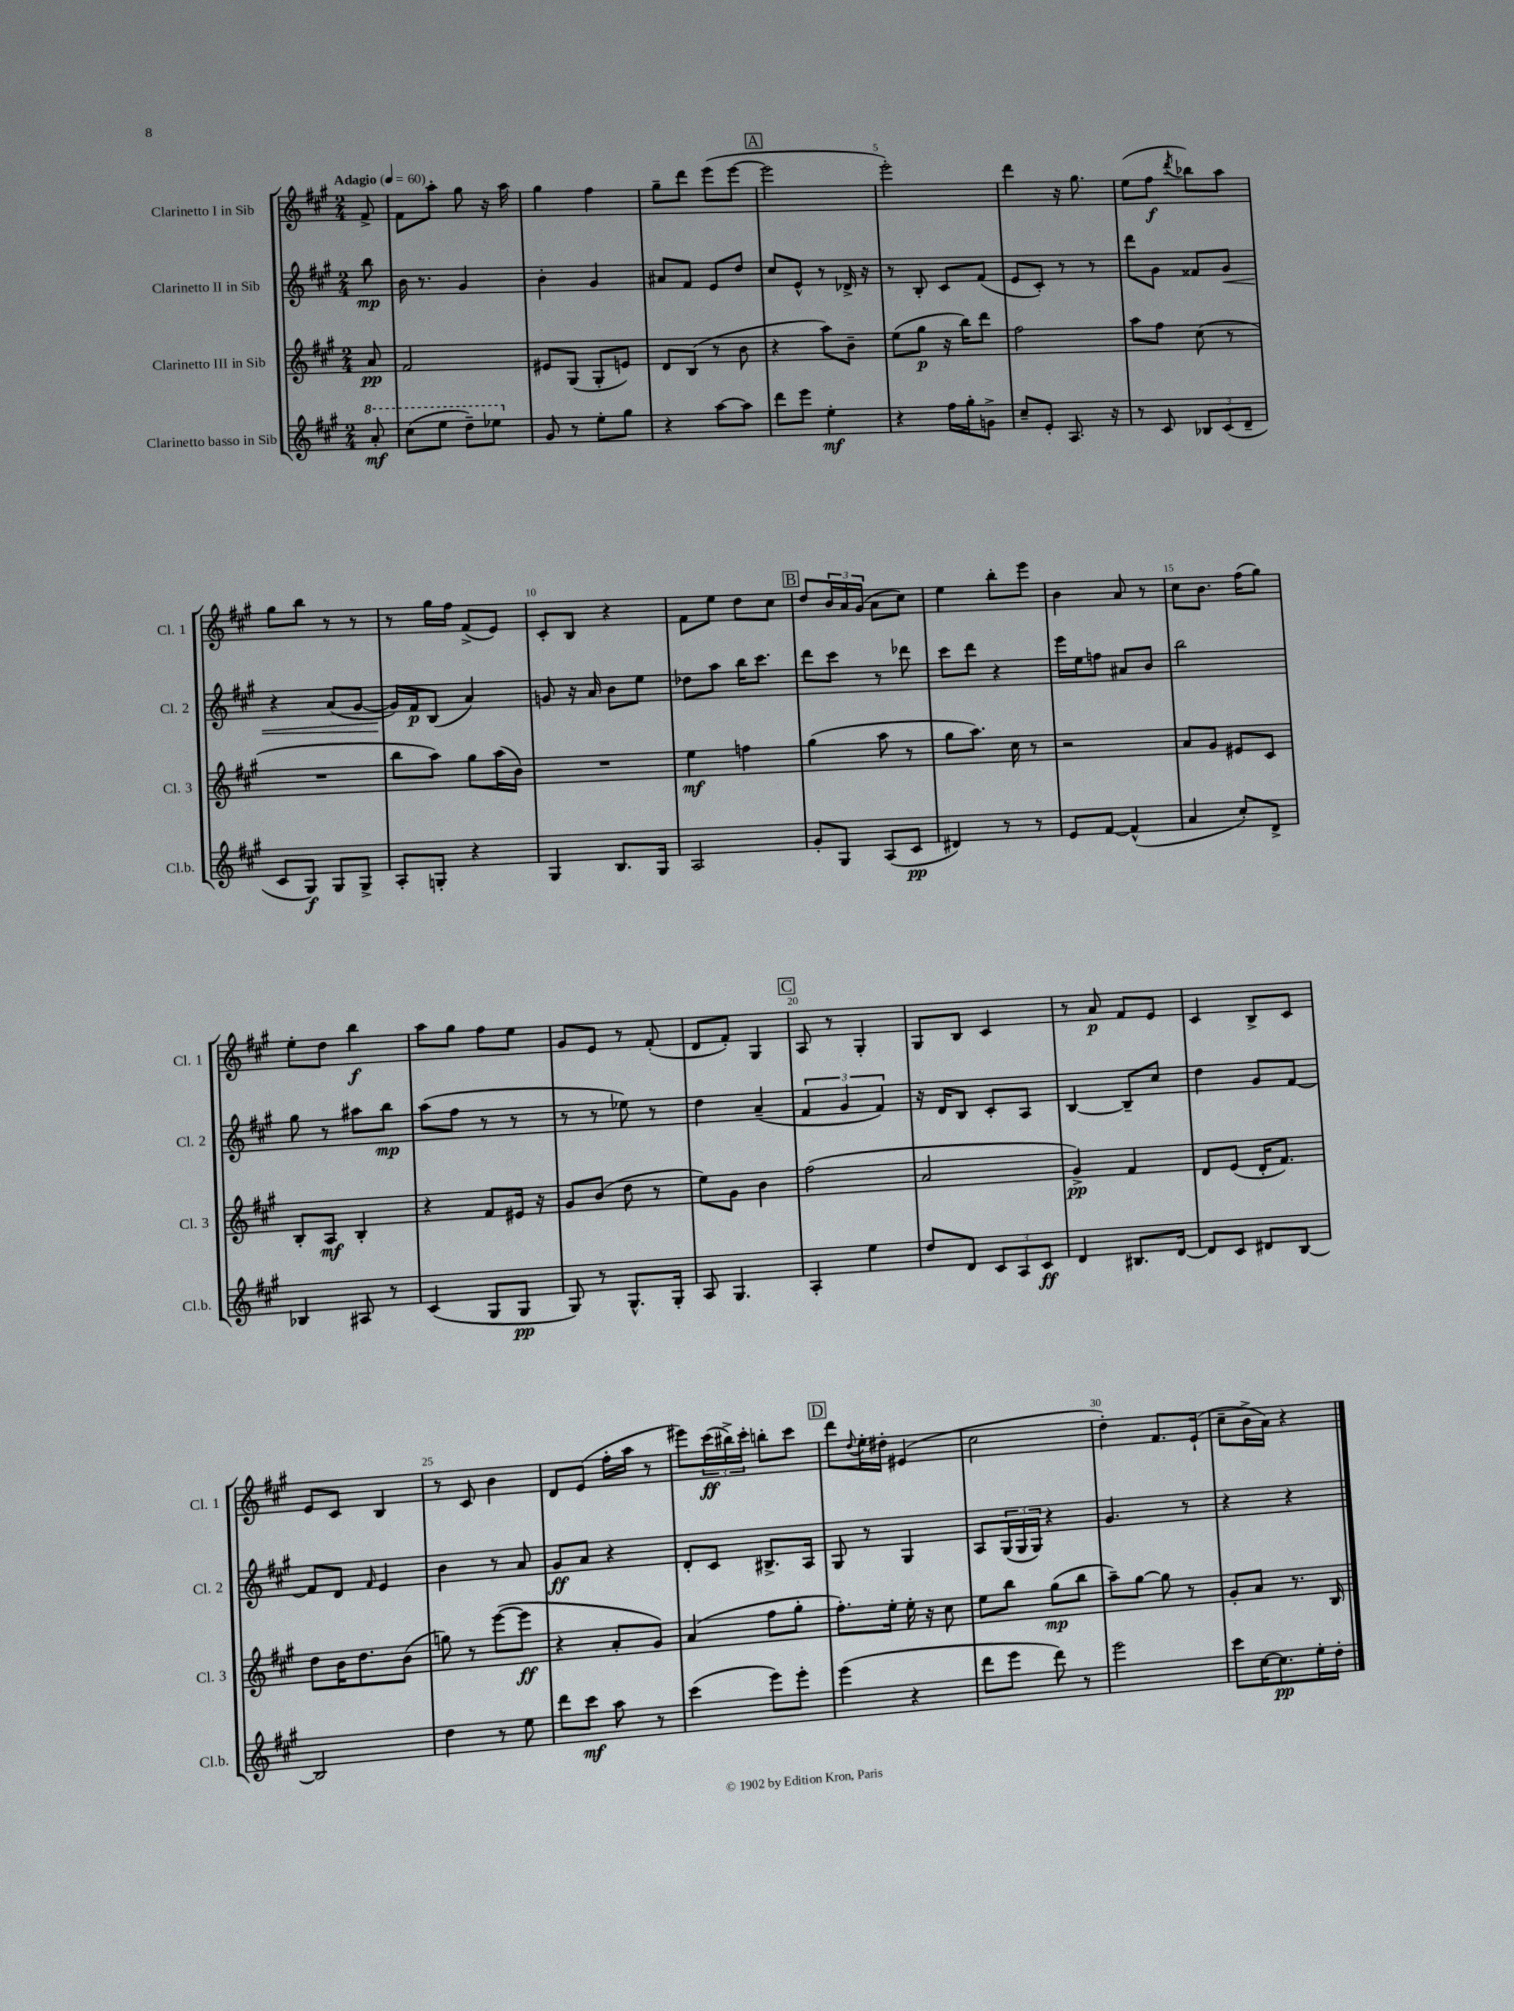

**kern	**dynam	**kern	**dynam	**kern	**dynam	**kern	**dynam
*part4	*part4	*part3	*part3	*part2	*part2	*part1	*part1
*staff4	*staff4	*staff3	*staff3	*staff2	*staff2	*staff1	*staff1
*I"Clarinetto basso in Sib	*	*I"Clarinetto III in Sib	*	*I"Clarinetto II in Sib	*	*I"Clarinetto I in Sib	*
*I'Cl.b.	*	*I'Cl. 3	*	*I'Cl. 2	*	*I'Cl. 1	*
*clefG2	*	*clefG2	*	*clefG2	*	*clefG2	*
*k[f#c#g#]	*	*k[f#c#g#]	*	*k[f#c#g#]	*	*k[f#c#g#]	*
*M2/4	*	*M2/4	*	*M2/4	*	*M2/4	*
*MM60	*	*MM60	*	*MM60	*	*MM60	*
*8va	*	*	*	*	*	*	*
=	=	=	=	=	=	=	=
!	!	!	!	!	!	!LO:TX:a:B:t=Adagio	!
8aa'/	mf	8a/	pp	8bb\	mp	8f#^/	.
=1	=1	=1	=1	=1	=1	=1	=1
(8ccc#\L	.	2f#/	.	16b\	.	8f#\L	.
.	.	.	.	8.r	.	.	.
8eee\J	.	.	.	.	.	8aa'\J	.
8ddd~\L)	.	.	.	4g#/	.	8gg#\	.
8eee-X\J	.	.	.	.	.	16r	.
.	.	.	.	.	.	16aa\	.
=2	=2	=2	=2	=2	=2	=2	=2
*X8va	*	*	*	*	*	*	*
8g#/	.	8e#X/L	.	4b'\	.	4gg#\	.
8r	.	(8G#/J	.	.	.	.	.
8ee'\L	.	8G#'/L	.	4g#/	.	4ff#\	.
8gg#\J	.	8en/J)	.	.	.	.	.
=3	=3	=3	=3	=3	=3	=3	=3
4r	.	8d/L	.	8a#X/L	.	8gg#~\L	.
.	.	(8B/J	.	8f#/J	.	8ddd\J	.
[8aa\L	.	8r	.	8e/L	.	(8eee\L	.
8aa\J]	.	8b\	.	8dd/J	.	[8eee\J	.
!!LO:REH:place=s1:t=A
=4	=4	=4	=4	=4	=4	=4	=4
8ddd\L	.	4r	.	8cc#/L	.	2eee\]	.
8eee\J	.	.	.	8e^^/J	.	.	.
4ee'\	mf	8aa\L)	.	8r	.	.	.
.	.	8b~\J	.	16d-X^/	.	.	.
.	.	.	.	16r	.	.	.
=5	=5	=5	=5	=5	=5	=5	=5
4r	.	(8ee\L	.	8r	.	2eee'\)	.
.	.	8gg#\J	p	8B'/	.	.	.
16ff#\LL	.	16r	.	8c#/L	.	.	.
16gg#'\J	.	16bb\KL)	.	.	.	.	.
8gn^\J	.	8ddd\J	.	(8f#/J	.	.	.
=6	=6	=6	=6	=6	=6	=6	=6
8cc#~/L	.	2ff#\	.	8e/L	.	4ddd\	.
8e'/J	.	.	.	8c#'/J)	.	.	.
8.A/	.	.	.	8r	.	16r	.
.	.	.	.	.	.	8.gg#\	.
.	.	.	.	8r	.	.	.
16r	.	.	.	.	.	.	.
=7	=7	=7	=7	=7	=7	=7	=7
8r	.	8aa\L	.	8ddd\L	.	(8ee\L	.
8c#/	.	8ff#\J	.	8g#\J	.	8ff#\J	f
.	.	.	.	.	.	8qddd/	.
12B-X/L	.	(8cc#\	.	8f##X/L	.	8bb-X\L)	.
(12c#/	.	.	.	.	.	.	.
!	!	!	!	!	!LO:HP:b	!	!
.	.	8r	.	8g#/J	<	8aa\J	.
12d~/J	.	.	.	.	.	.	.
!!LO:LB:g=z
=8	=8	=8	=8	=8	=8	=8	=8
8c#/L	.	2r	.	4r	.	8gg#\L	.
8G#/J)	f	.	.	.	.	8bb\J	.
8G#/L	.	.	.	(8a/L	.	8r	.
8G#^/J	.	.	.	[8g#/J	.	8r	.
=9	=9	=9	=9	=9	=9	=9	=9
8A'/L	.	8bb\L	.	16g#/LL])	.	8r	.
.	.	.	.	16f#/J	[ p	.	.
8Gn'/J	.	8aa\J)	.	(8B/J	.	16gg#\LL	.
.	.	.	.	.	.	16ff#\JJ	.
4r	.	8gg#\L	.	4a/)	.	(8f#^/L	.
.	.	(16aa\L	.	.	.	8e/J)	.
.	.	16b\JJ)	.	.	.	.	.
=10	=10	=10	=10	=10	=10	=10	=10
4G#/	.	2r	.	8gn/	.	8c#'/L	.
.	.	.	.	16r	.	8B/J	.
.	.	.	.	16a/	.	.	.
8.B/L	.	.	.	8b\L	.	4r	.
.	.	.	.	8ee\J	.	.	.
16G#/Jk	.	.	.	.	.	.	.
=11	=11	=11	=11	=11	=11	=11	=11
2A/	.	4ee\	mf	8dd-X\L	.	8f#\L	.
.	.	.	.	8aa\J	.	8ee\J	.
.	.	4ffn\	.	16bb\KL	.	8dd\L	.
.	.	.	.	8.ccc#\J	.	.	.
.	.	.	.	.	.	8cc#\J	.
!!LO:REH:place=s1:t=B
=12	=12	=12	=12	=12	=12	=12	=12
8g#'/L	.	(4gg#\	.	8ddd\L	.	8dd/L	.
8G#/J	.	.	.	8ccc#\J	.	24b/L	.
.	.	.	.	.	.	24a/	.
.	.	.	.	.	.	(24g#/JJ	.
(8A/L	.	8aa\	.	8r	.	8a\L	.
8c#/J	pp	8r	.	8ddd-X\	.	8cc#\J)	.
=13	=13	=13	=13	=13	=13	=13	=13
4d#X/)	.	8gg#\L	.	8ccc#\L	.	4ee\	.
.	.	8.aa\J)	.	8ddd\J	.	.	.
8r	.	.	.	4r	.	8bb'\L	.
.	.	16cc#\	.	.	.	.	.
8r	.	8r	.	.	.	8eee\J	.
=14	=14	=14	=14	=14	=14	=14	=14
8e/L	.	2r	.	16eee\LL	.	4b\	.
.	.	.	.	16ee\J	.	.	.
[8f#/J	.	.	.	8ffn\J	.	.	.
(4f#^^/]	.	.	.	8a#X/L	.	8a/	.
.	.	.	.	8b/J	.	8r	.
=15	=15	=15	=15	=15	=15	=15	=15
4a/	.	8a/L	.	2bb\	.	8cc#\L	.
.	.	8g#/J	.	.	.	8.b\J	.
8cc#'/L)	.	8e#X/L	.	.	.	.	.
.	.	.	.	.	.	(16ff#\KL	.
8d^/J	.	8c#/J	.	.	.	8gg#\J)	.
!!LO:LB:g=z
=16	=16	=16	=16	=16	=16	=16	=16
4B-X/	.	8B'/L	.	8gg#\	.	8ee'\L	.
.	.	8A/J	mf	8r	.	8dd\J	.
8A#X/	.	4B'/	.	8aa#X\L	.	4bb\	f
8r	.	.	.	8bb\J	mp	.	.
=17	=17	=17	=17	=17	=17	=17	=17
(4c#/	.	4r	.	(8aa\L	.	8aa\L	.
.	.	.	.	8ff#\J	.	8gg#\J	.
8G#/L	.	8f#/L	.	8r	.	8ff#\L	.
8G#/J	pp	16e#X/Jk	.	8r	.	8ee\J	.
.	.	16r	.	.	.	.	.
=18	=18	=18	=18	=18	=18	=18	=18
8G#/)	.	8g#/L	.	8r	.	8g#/L	.
8r	.	(8b/J	.	8r	.	8e/J	.
8.G#^^/L	.	8dd\	.	8ee-X\)	.	8r	.
.	.	8r	.	8r	.	(8f#'/	.
16G#'/Jk	.	.	.	.	.	.	.
=19	=19	=19	=19	=19	=19	=19	=19
8A/	.	8ee\L)	.	4dd\	.	8d/L	.
4.G#/	.	8g#\J	.	.	.	8f#'/J)	.
.	.	4b\	.	(4a~/	.	4G#/	.
!!LO:REH:place=s1:t=C
=20	=20	=20	=20	=20	=20	=20	=20
4A'/	.	(2ff#\	.	6f#/	.	8A/	.
.	.	.	.	.	.	8r	.
.	.	.	.	6g#/	.	.	.
4ee\	.	.	.	.	.	4G#'/	.
.	.	.	.	6f#/)	.	.	.
=21	=21	=21	=21	=21	=21	=21	=21
8dd/L	.	2a/	.	16r	.	8G#/L	.
.	.	.	.	16d/KL	.	.	.
8d/J	.	.	.	8B/J	.	8B/J	.
12c#/L	.	.	.	8c#'/L	.	4c#/	.
12A/	.	.	.	.	.	.	.
.	.	.	.	8A/J	.	.	.
12c#/J	ff	.	.	.	.	.	.
=22	=22	=22	=22	=22	=22	=22	=22
4d/	.	4g#^/)	pp	[4B/	.	8r	.
.	.	.	.	.	.	8a/	p
8.B#X/L	.	4f#/	.	8B~/L]	.	8f#/L	.
.	.	.	.	8cc#/J	.	8e/J	.
[16d/Jk	.	.	.	.	.	.	.
=23	=23	=23	=23	=23	=23	=23	=23
8d/L]	.	8d/L	.	4dd\	.	4c#/	.
8c#/J	.	(8e/J	.	.	.	.	.
8d#X/L	.	16d'/KL	.	8g#/L	.	8B^/L	.
.	.	8.f#/J)	.	.	.	.	.
[8B/J	.	.	.	[8f#/J	.	8c#/J	.
!!LO:LB:g=z
=24	=24	=24	=24	=24	=24	=24	=24
2B/]	.	8dd\L	.	8f#/L]	.	8e/L	.
.	.	16b\K	.	8d/J	.	8c#/J	.
.	.	8.dd\	.	.	.	.	.
.	.	.	.	16qqf#/	.	.	.
.	.	.	.	4e/	.	4B/	.
.	.	(8b\J	.	.	.	.	.
=25	=25	=25	=25	=25	=25	=25	=25
4dd\	.	8ggn\)	.	4b\	.	8r	.
.	.	8r	.	.	.	8c#/	.
8r	.	([8eee\L	.	8r	.	4b\	.
8ee\	.	8eee\J]	ff	8a/	.	.	.
=26	=26	=26	=26	=26	=26	=26	=26
8ddd\L	.	4r	.	8g#/L	ff	8d/L	.
8ccc#\J	mf	.	.	8a/J	.	(8e/J	.
8aa\	.	8a'/L	.	4r	.	16ff#'\LL	.
.	.	.	.	.	.	16aa\JJ	.
8r	.	8g#/J)	.	.	.	8r	.
=27	=27	=27	=27	=27	=27	=27	=27
(4ccc#\	.	(4a/	.	8d'/L	.	8eee#X\L)	.
.	.	.	.	8c#/J	.	(24ccc#\L	ff
.	.	.	.	.	.	24bb#X^\)	.
.	.	.	.	.	.	24ccc#'\JJ	.
8eee\L)	.	8ff#\L	.	8.B#X^/L	.	8bbn'\L	.
8eee'\J	.	8gg#'\J	.	.	.	8ccc#\J	.
.	.	.	.	16A/Jk	.	.	.
!!LO:REH:place=s1:t=D
=28	=28	=28	=28	=28	=28	=28	=28
(4eee\	.	8.ff#'\L)	.	8G#/	.	8ddd\L	.
.	.	.	.	.	.	8qqdd/	.
.	.	.	.	8r	.	16ee'\L	.
.	.	16ee'\Jk	.	.	.	16dd#X'\JJ	.
4r	.	16ee'\	.	4G#/	.	(4e#X/	.
.	.	16r	.	.	.	.	.
.	.	8cc#\	.	.	.	.	.
=29	=29	=29	=29	=29	=29	=29	=29
8ddd\L	.	8ee\L	.	8A/L	.	2cc#\	.
8eee\J	.	8bb\J	.	(24G#/L	.	.	.
.	.	.	.	24G#/	.	.	.
.	.	.	.	24G#/JJ)	.	.	.
8ddd\)	.	(8gg#\L	mp	4r	.	.	.
8r	.	8bb\J	.	.	.	.	.
=30	=30	=30	=30	=30	=30	=30	=30
2eee\	.	8aa~\L)	.	4.g#/	.	4dd'\)	.
.	.	[8gg#\J	.	.	.	.	.
.	.	8gg#\]	.	.	.	8.f#/L	.
.	.	8r	.	8r	.	.	.
.	.	.	.	.	.	(16e`/Jk	.
=31	=31	=31	=31	=31	=31	=31	=31
8ccc#\L	.	8g#'/L	.	4r	.	8cc#~\L	.
[16cc#\K	.	8a/J	.	.	.	16b^\L	.
8.cc#\]	pp	.	.	.	.	16a\JJ)	.
.	.	8.r	.	4r	.	4r	.
16ee'\L	.	.	.	.	.	.	.
16dd'\JJ	.	16B/	.	.	.	.	.
==	==	==	==	==	==	==	==
*-	*-	*-	*-	*-	*-	*-	*-
